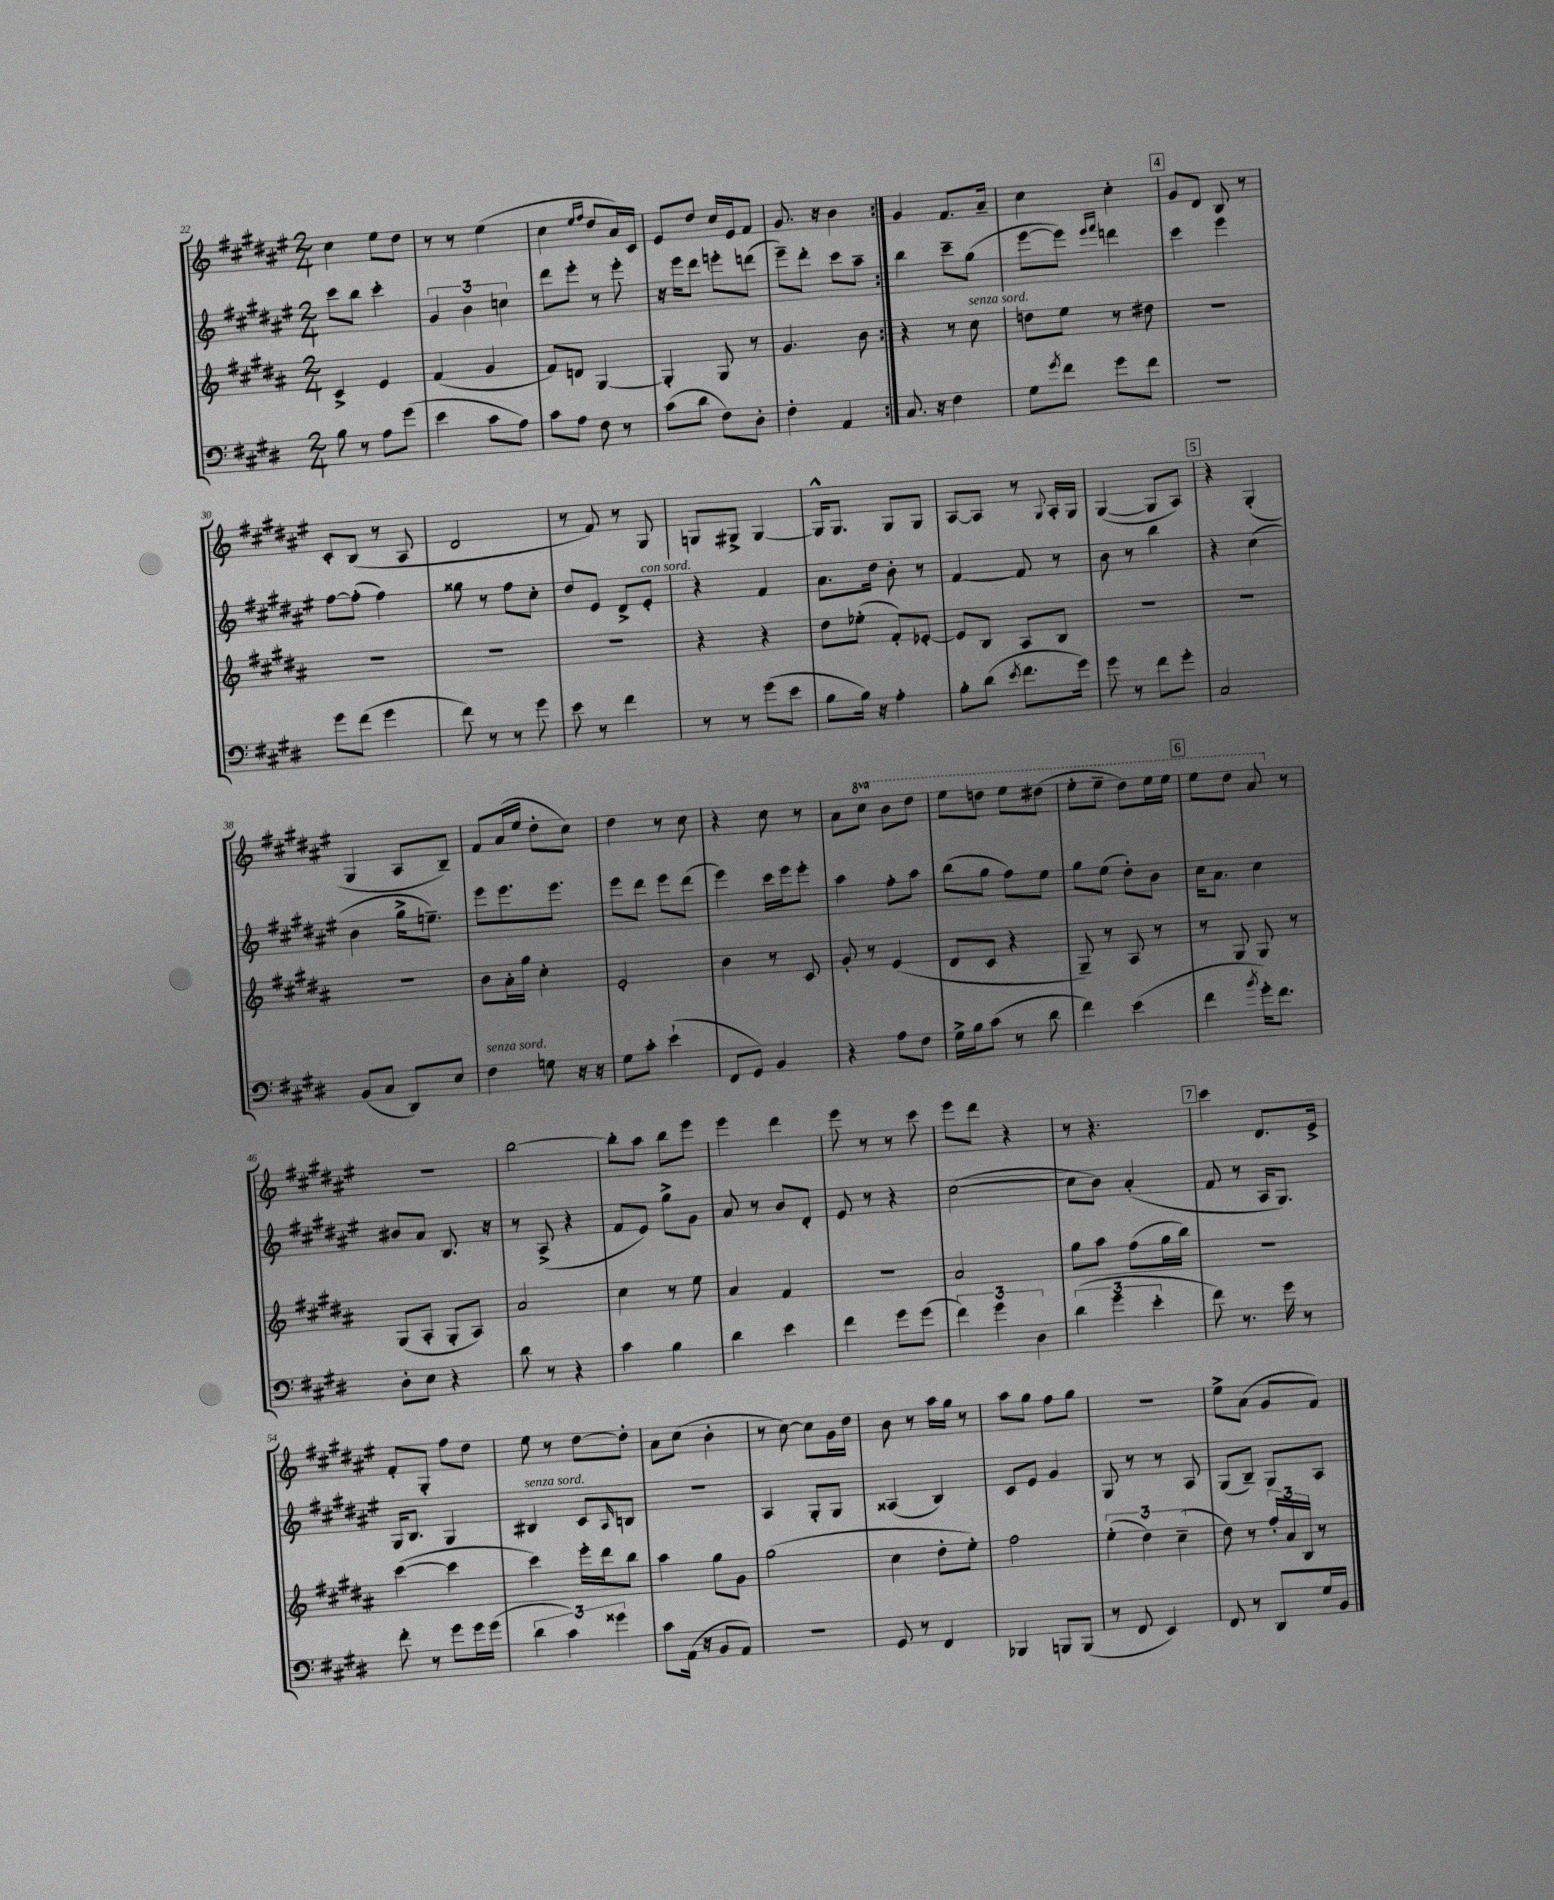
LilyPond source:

<<
\new StaffGroup <<
\new Staff = "s0" {
    \clef treble \key fis \major \numericTimeSignature \time 2/4 \set Staff.ottavationMarkups = #ottavation-simple-ordinals
    \repeat volta 2 { cis''4 eis''8 dis''8 |
    r8 r8 eis''4( |
    cis''4 \grace { eis''16 fis''16 } dis''8 ais'16) cis'16 |
    eis'8 dis''8 cis''16 eis'16 fis'8 |
    gis'8. r16 b'4 | }
    gis'4 fis'8. ais'16-- |
    cis''4 cis''4-. |
    \mark \markup { \box "4" } gis'8 dis'8 b8 r8 |
    cis'8-. b8( r8 ais8 |
    dis'2 |
    r8 fis'8) r8 gis8 |
    g8 gis8-> gis4~ |
    gis16-^ gis8. gis8 gis8 |
    ais8~ ais8 r8 \appoggiatura { gis8 } ais16-. gis16 |
    gis4~( gis8 ais8) |
    \mark \markup { \box "5" } r4 gis4-.( |
    gis4 ais8 b8--) |
    fis'8 ais'16( eis''16 dis''8-. cis''8) |
    dis''4 r8 cis''8 |
    r4 cis''8 r8 |
    ais'8 \ottava #1 cis'''8 b''8 dis'''8 |
    eis'''8 d'''8 eis'''8 dis'''8( |
    eis'''8-. eis'''8-- dis'''8) eis'''16 eis'''16 |
    \mark \markup { \box "6" } eis'''8 dis'''8 ais''8 \ottava #0 r8 |
    R2 |
    b''2~ |
    b''8-. ais''8 b''8 eis'''8 |
    eis'''4 dis'''4 |
    eis'''8 r8 r8 cis'''8 |
    eis'''8 dis'''8 r4 |
    r8 r4. |
    \mark \markup { \box "7" } cis'''4 dis'8. eis'16-> |
    fis'8-. gis8-. fis''8 dis''8 |
    eis''8 r8 dis''8~ dis''8-. |
    ais'8 cis''8( b'4-. |
    r8 cis''8~) cis''8 gis'16 dis''16 |
    b'8 r8 ais''16 gis''16 r8 |
    ais''8 gis''8 fis''8 gis''8 |
    R2 |
    eis''8-> ais'8( gis'8 fis'8) \bar "|." |
}
\new Staff = "s1" {
    \clef treble \key fis \major \numericTimeSignature \time 2/4
    \repeat volta 2 { cis'''8 b''8 cis'''4-. |
    \tuplet 3/2 { gis'4 b'4 c''4 } |
    dis'''8 eis'''8-. r8 eis'''8-. |
    r16 eis'''16 dis'''8 e'''8-. d'''8( |
    eis'''8--) dis'''8-. cis'''8 ais''8-- | }
    b''4 cis'''8-- gis''8( |
    eis'''8~ eis'''8) \grace { eis'''16 fis'''16 } d'''4 |
    \mark \markup { \box "4" } cis'''4 eis'''4 |
    fis''8~ fis''8-.( fis''4) |
    gisis''8 r8 fis''8 cis''8-. |
    dis''8 eis'8 dis'8-> eis'8-.^\markup { \italic "con sord." } |
    r4 fis'4 |
    ais'8. dis''16 b'8-. r8 |
    fis'4~ fis'8 r8 |
    b'8 r8 b''4 |
    \mark \markup { \box "5" } r4 cis''4( |
    b'4 gis''16-> e''8.--) |
    eis'''8 eis'''8. eis'''8. |
    eis'''8 dis'''8 eis'''8 dis'''8( |
    eis'''4) cis'''16 eis'''16 eis'''8-. |
    ais''4 fis''8-. ais''8 |
    b''8( gis''8 fis''8) eis''8 |
    gis''8 eis''8( dis''8-.) b'8 |
    \mark \markup { \box "6" } cis''16 ais'8. cis''4 |
    bis'8 ais'8 b8. r16 |
    r8 ais8->( r4 |
    fis'8 eis'8) gis''8-> gis'8 |
    ais'8 r8 b'8 dis'8-. |
    eis'8 r8 r4 |
    cis''2~( |
    cis''8 b'8) ais'4-.( |
    \mark \markup { \box "7" } fis'8 r8 ais16 gis8.) |
    gis16 b8. gis4 |
    bis4^\markup { \italic "senza sord." } cis'8 \grace { ais16 } b8 |
    r2 |
    ais4 gis8-. gis8 |
    aisis4( b4) |
    cis'8 eis'8 gis'4 |
    gis8 r8 r8 ais8 |
    gis8( b8--) gis8 ais8 \bar "|." |
}
\new Staff = "s2" {
    \clef treble \key b \major \numericTimeSignature \time 2/4
    \repeat volta 2 { cis'4-> e'4 |
    fis'4( gis'4 |
    fis'8) d'8 gis4~ |
    gis4-. gis8 r8 |
    gis'4. b'8 | }
    r4 r8 cis''8^\markup { \italic "senza sord." } |
    d''8 e''8 r8 dis''8 |
    \mark \markup { \box "4" } R2 |
    R2 |
    R2 |
    R2 |
    r4 r4 |
    dis''8 ees''8-.( fis'8-.) ees'8~-. |
    ees'8 b8 ais8 b8 |
    R2 |
    \mark \markup { \box "5" } R2 |
    R2 |
    b'8 ais'16-. gis''16 cis''4-. |
    e'2-. |
    b'4 r8 cis'8 |
    gis'8-. r8 e'4( |
    dis'8 cis'8 r4 |
    gis8--) r8 ais8 r8 |
    \mark \markup { \box "6" } r8 gis8 gis8 r8 |
    gis8( ais8-. gis8-. ais8) |
    ais'2 |
    cis''4 r8 e''8 |
    ais'4 fis'4 |
    R2 |
    ais'2 |
    gis''8 ais''8 fis''8( gis''16 b''16) |
    \mark \markup { \box "7" } R2 |
    cis'''4~( cis'''4 |
    cis'''4) e'''16-. dis'''16 b''8 |
    ais''4 gis''8 gis'8 |
    gis''2( |
    cis''4 dis''8-. e''8-.) |
    fis''2 |
    \tuplet 3/2 { e''4-.( dis''4) cis''4--( } |
    dis''8) r8 \tuplet 3/2 { fis''16-. ais'16 b16 } r8 \bar "|." |
}
\new Staff = "s3" {
    \clef bass \key e \major \numericTimeSignature \time 2/4
    \repeat volta 2 { b8 r8 a8 gis'8( |
    e'4 cis'8 a8) |
    cis'8 a8 fis8 r8 |
    cis'8( dis'8 fis8) dis8-. |
    fis4-. a,4 | }
    cis8. r16 fis4 |
    gis8 \acciaccatura { gis'8 } fis'8 gis'8 fis'8 |
    \mark \markup { \box "4" } R2 |
    gis'8 fis'8( gis'4 |
    fis'8) r8 r8 gis'8 |
    e'8 r8 fis'4 |
    r8 r8 gis'8( e'8 |
    b8 b16) r16 a4-. |
    b8-. dis'8( \acciaccatura { e'8 } fis'8. gis'16) |
    gis'8 r8 fis'8 gis'8-. |
    \mark \markup { \box "5" } cis2 |
    b,8( cis8 dis,8) e8 |
    fis4^\markup { \italic "senza sord." } g8 r16 r16 |
    gis8 cis'8-. e'4-!( |
    fis,8 gis,8) b,4 |
    r4 a8 fis8 |
    gis16-> b16 cis'8( r8 dis'8 |
    fis'4) e'4( |
    \mark \markup { \box "6" } fis'4 \acciaccatura { b'8 } gis'16-.) fis'8. |
    dis8-. e8 r4 |
    dis'8 r8 r4 |
    cis'4 b4 |
    dis'4 e'4 |
    fis'4 gis'8 gis'8( |
    \tuplet 3/2 { fis'4) gis'4 dis4 } |
    \tuplet 3/2 { dis'4( gis'4 e'4-. } |
    \mark \markup { \box "7" } fis'8) r8. gis'16 r8 |
    fis'8-. r8 gis'8 gis'16 gis'16( |
    \tuplet 3/2 { dis'4 cis'4) gisis'4 } |
    cis'8 a,16( r16 b,8 a,8) |
    r2 |
    gis,8 r8 fis,4 |
    bes,,4 b,,8 b,,8( |
    r8 fis,8 e,4) |
    fis,8 r8 dis,8 gis16 b,16 \bar "|." |
}
>>
>>
\layout { \context { \Score currentBarNumber = #22 } }
